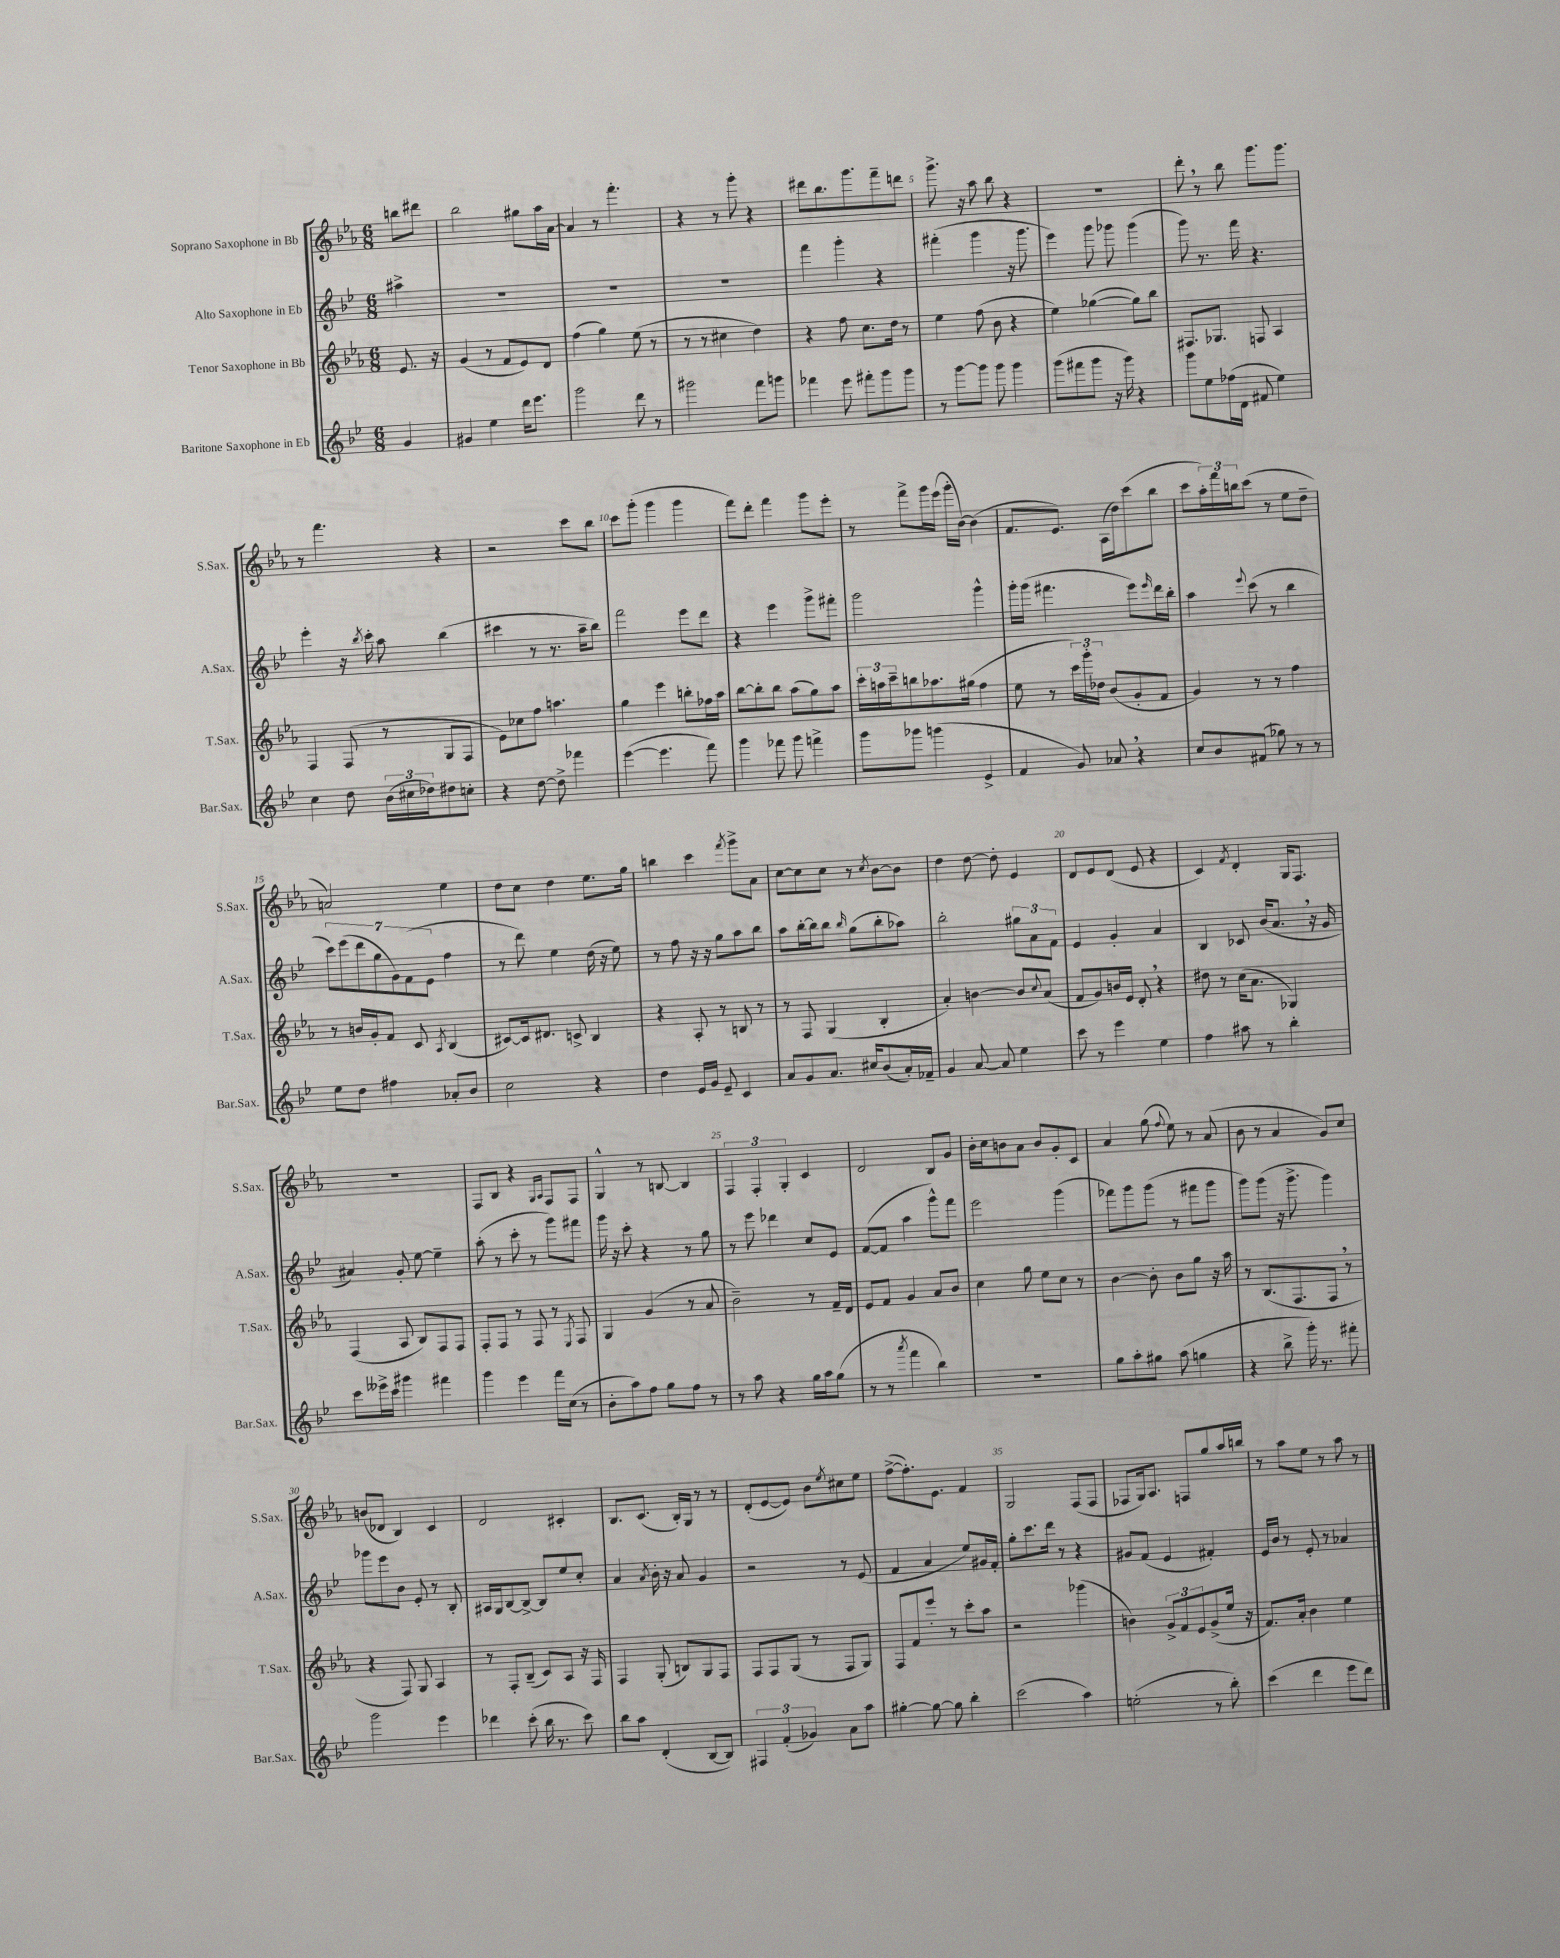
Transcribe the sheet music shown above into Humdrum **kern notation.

**kern	**kern	**kern	**kern
*staff4	*staff3	*staff2	*staff1
*clefG2	*clefG2	*clefG2	*clefG2
*k[b-e-]	*k[b-e-a-]	*k[b-e-]	*k[b-e-a-]
*M6/8	*M6/8	*M6/8	*M6/8
4g/	8.e-/	4aa#^\	8bb\L
.	.	.	8ddd#\J
.	16r	.	.
=	=	=	=
4g#/	(4g/	2.r	2bb-\
4ee-\	8r	.	.
.	8f/L	.	.
16ddd\LK	8e-/)	.	8gg#\L
8.eee-\J	.	.	.
.	8d/J	.	16aa-\L
.	.	.	[16a-\JJ
=	=	=	=
2ggg\	(4ff\	2.r	4a-/]
.	4gg\)	.	8r
.	.	.	4.fff'\
8ddd\	(8ee-\	.	.
8r	8r	.	.
=	=	=	=
2ggg#\	8r	2.r	4r
.	8r	.	.
.	4cc#\	.	8r
.	.	.	8ggg'\
8fff\L	4dd\)	.	4r
8ggg\J	.	.	.
=	=	=	=
4fff-\	4r	4fff\	8ddd#\L
.	.	.	8.bb-\
8eee-\	8ff\	4ggg'\	.
.	.	.	8.ggg\
8fff#'\L	8.cc\L	.	.
8ggg\	.	4r	8fff~\
.	16dd\Jk	.	.
8ggg\J	8r	.	8ddd\J
=	=	=	=
8r	4ee-\	(4fff#'\	8.ggg^\
[8ggg\L	.	.	.
.	.	.	16r
8ggg\]J	(8ff\	4ggg\	8aa-\
8ggg\	8b-\	.	8bb-\
4ggg\	4r	16r	4r
.	.	8.ggg\	.
=	=	=	=
(8ggg\L	4ee-\)	4eee-\)	2.r
8fff#\	.	.	.
8ggg\J	([4gg-\	8ggg\	.
16r	.	8ggg-\	.
16ggg\)	.	.	.
4r	8gg-\]L)	(4ggg-\	.
.	8bb-\J	.	.
=	=	=	=
8ggg\L	8.F#/L	8ggg\)	8ddd'\
8ee-\	.	8.r	8r
.	8.G-/J	.	.
(16ff-\L	.	.	8bb-\
16d\JJ	.	16fff\	.
8f#/	8F/	4.r	8.ggg\L
4ee-\)	4A-/	.	.
.	.	.	8.ggg\J
=	=	=	=
4cc\	4F/	4eee-'\	8r
.	.	.	4.fff\
8dd\	(8F/	16r	.
.	.	8qbb-/	.
.	.	16ccc'\	.
(24b-\LL	8r	8aa\	.
24cc#\	.	.	.
24dd-\J)	.	.	.
8dd#\	8G/L	(4bb-\	4r
8cc'\J	8F/J	.	.
=	=	=	=
4r	8e-\L)	4ccc#\	2r
.	8cc-\	.	.
[8dd\	8ff\J	8r	.
8dd^\]	4.aa\	8.r	.
4fff-\	.	.	8ccc\L
.	.	16aa~\LK	.
.	.	8bb-\J)	8bb-\J
=	=	=	=
([4eee-\	4gg\	2fff\	8ccc\L
.	.	.	(8ggg'\J
4.eee-\]	4eee-\	.	4ggg\
.	8bb'\L	8eee-\L	4ggg\
8fff\)	16ff-\L	8ddd\J	.
.	16aa-\JJ	.	.
=	=	=	=
4ggg\	[8bb-\L	4r	8fff\L)
.	8bb-'\]	.	8ddd'\J
8fff-\	8bb-\J	4eee-\	4fff\
8ggg\	(8aa-\L	.	.
4fff^\	8gg\)	8ggg^\L	8ggg\L
.	8aa-\J	8fff#'\J	8eee-'\J
=	=	=	=
8ggg\L	24ccc'\LL	2ggg\	8r
.	24aa\	.	.
.	24ccc~\J	.	.
8ggg-\J	8bb\	.	8fff^\L
(4ggg\	8.aa-\	.	16ggg\L
.	.	.	(16eee-\JJ
.	.	.	16ggg'\LL
.	(16gg#\Jk	.	[16b-\JJ)
4e-^/	4ff\	4ggg^^\	(4b-\]
=	=	=	=
4f/	8ee-\	16ggg'\LL	8.f/L
.	.	(16ggg\JJ	.
.	8r	4.fff#\	.
.	.	.	8.e-/J)
8g/)	24ccc\LL)	.	.
.	24ggg'\	.	.
.	24dd-\JJ	.	.
8a-/	(8b-/L	.	(16A-\LL
.	.	.	16dd\J)
4r	8g'/	8eee-\L)	(8ccc\
.	.	16qqeee-/	.
.	8f/J	16ddd\L	8bb-\J
.	.	16bb-'\JJ	.
=	=	=	=
8cc/L	4g/)	4aa\	8ccc\L
8b-/	.	.	24aa-'\L)
.	.	.	24fff\
.	.	.	24bb\J
.	.	8qqeee-/	.
(8f#/J	8r	(8ccc\	(8ccc\J
8gg-\)	8r	8r	8r
8r	4ff\	4bb-\	8ee-\L
8r	.	.	8dd~\J
=	=	=	=
8ee-\L	8r	14ccc\L)	2a/)
.	.	(14eee-\	.
8dd\J	16b/LL	.	.
.	.	14ddd\	.
.	16g'/J	.	.
.	.	14gg\	.
4ff#\	8f/J	.	.
.	.	14g\)	.
.	.	(14f\	.
.	8c/	.	.
.	.	14e-\J	.
.	8qA-/	.	.
8a-'/L	(4B-/	4ff\	4ee-\
8b-/J	.	.	.
=	=	=	=
2cc\	[8c#/L)	8r	8dd\L
.	16c#/]k	8ddd\)	8cc\J
.	8.d#/J	.	.
.	.	4ee-\	4dd\
.	8c^/	.	.
4r	4B-/	(16dd\	8.ee-\L
.	.	16r	.
.	.	8ee-\)	.
.	.	.	16gg\Jk
=	=	=	=
4dd\	4r	8r	4bb\
.	.	8ff\	.
16e-/LL	8A-'/	16r	4ccc\
16g/JJ	.	16r	.
8e-~/	8r	8gg\L	.
.	.	.	8qfff/
4c/	8B/	8aa\	8ggg^\L
.	8r	8bb-\J	8a-\J
=	=	=	=
8a/L	8r	8aa\L	[8cc\L
8g/	8F/	[16bb-'\L	8cc\]
.	.	16bb-\]J	.
8.a/J	(4G/	8bb-\J	8cc\J
.	.	16qqbb-/	.
.	.	(8gg\L	8r
16cc#/LK	.	.	.
.	.	.	8qcc/
(8b-/	4B-'/	8bb-'\	[8b-\L
16a'/L)	.	8aa-\J)	8b-\]J
16f-~/JJ	.	.	.
=	=	=	=
4g/	4a-'/)	2bb-'\	4dd\
[8a/	[4b\	.	[8dd\
8a/]	.	.	8dd'\]
4ee-\	8b/]L	12gg#\L	4e-/
.	.	12a\	.
.	8qqcc/	.	.
.	(8a-/J	.	.
.	.	12f\J	.
=	=	=	=
8ccc\	8f/L	4e-/	8d/L
8r	8g/)	.	8e-/
4eee-\	16b/L	4g'/	(8d/J
.	16e-/JJ	.	.
.	8d'/	.	8e-/
4ee-\	4r	4a/	4r
=	=	=	=
4ff\	8dd#\	4B-/	4c/)
.	8r	.	.
.	.	.	8qf/
8aa#\	(16cc\LK	8c-/	4d'/
.	8.a-\J	.	.
8r	.	(16b-/LK	.
.	.	8.a/J	.
4bb-'\	4G-/)	.	16G/LK
.	.	.	8.F/J
.	.	16r	.
.	.	16g/	.
=	=	=	=
8ccc\L	(4F/	4a#/)	2.r
16eee--^\L	.	.	.
16ccc\JJ	.	.	.
4ggg#\	8A-/	8g'/	.
.	8B-/L)	[8ee-\	.
4fff#\	8F/	4ee-~\]	.
.	8F/J	.	.
=	=	=	=
4ggg\	8F'/L	(8aa'\	8F/L
.	8F/J	8r	8B-/J
4eee-\	8r	8ccc'\	4r
.	8F/	8r	.
.	.	.	16qqG/LL
.	.	.	16qqA-/JJ
16fff\LL	8r	8ggg\L)	8F/L
(16cc\JJ	.	.	.
.	8qE-/	.	.
8r	8F/	8fff#\J	8F/J
=	=	=	=
8b-'\L	4G/	16ggg\	4G^^/
.	.	16r	.
8aa\)	.	8ccc'\	.
8ff\J	(4g/	4r	8r
8gg\L	.	.	[8B/
8ff\J	8r	8r	4B/]
8r	8a-/	8gg\	.
=	=	=	=
8r	2b-~\)	8r	6F/
8aa\	.	8eee-\	.
.	.	.	6F'/
4r	.	4ddd-\	.
.	.	.	6G'/
16gg\LL	8r	8cc/L	4c/
16aa\J	.	.	.
(8gg\J	16f~/LL	8e-/J	.
.	16d/JJ	.	.
=	=	=	=
8r	8e-/L	([8f/L	2d/
8r	8f/J	8f/]J	.
8qaaa/	.	.	.
4fff\	4g/	4aa\	.
4bb-\)	8a-/L	8ggg^^\L)	8B-/L
.	8b-/J	8fff\J	8g/J
=	=	=	=
2.r	4cc\	2eee-\	16b-'\LL
.	.	.	16cc\J
.	.	.	8b\
.	8gg\	.	8a-\J
.	8ee-\L	.	8b/L
.	8cc\J	(4ggg\	8g'/
.	8r	.	8c/J
=	=	=	=
8gg\L	[4b-\	8fff-\L)	4a-/
8aa'\	.	8ggg\	.
8gg#\J	8b-'\]	(8ggg\J	(8gg\
.	.	.	8qqff/
(8aa\	8b-\L	8r	8ee-\)
4gg\	8gg\J	8fff#\L	8r
.	16r	8ggg\J	(8a-/
.	16aa-\	.	.
=	=	=	=
4r	8r	8ggg\L)	8b-\
.	(8.B-/L	(8ggg\J	8r
8bb-^\	.	16r	4a-/
.	8.F/	8.ggg^\	.
16ggg'\)	.	.	.
8.r	.	.	.
.	8F/J	4ggg\)	8g/L)
8fff#'\	8r	.	8cc/J
=	=	=	=
2ggg\	4r	8ggg-\L	(8b/L
.	.	8eee-\	8d-/J
.	8F/)	8b-\J	4B-/)
.	8G/	8e-'/	.
4eee-\	4A-/	8r	4c/
.	.	8B-'/	.
=	=	=	=
4ddd-\	8r	16A#/LL	2d/
.	.	16G/J	.
.	8F'/L	[8B-/	.
(8ccc'\	(8B-~/J	8B-^/_J	.
16bb-\	8c/L)	8B-/]L	.
8.r	.	.	.
.	8A-/J	8ee-/	4c#'/
8ccc\)	16r	8cc'/J	.
.	16F/	.	.
=	=	=	=
8bb-\L	4F/	4a/	8.B-/L
8aa\J	.	.	.
.	.	.	(8.c/J
.	.	8qa/	.
(4d'/	(8G'/	16b-'\	.
.	.	16r	.
.	8B/L)	8a/	16B-'/LL)
.	.	.	16G/JJ
[8B-/L	8G/	4g/	8r
8B-/]J)	8F/J	.	8r
=	=	=	=
6F#/	8F/L	2r	(8d'/L
.	8F/	.	[8e-/
(6f'/	.	.	.
.	(8G/J	.	8e-/]J)
6g-/)	.	.	.
.	8r	.	8b-\L
.	.	.	8qee-/
8a\L	8F/L	8r	8cc#\
8aa\J	8G/J)	(8e-/	8ee-\J
=	=	=	=
[4gg#'\	8F/L	4f/	([8ff^\L
.	8f/	.	8.ff'\])
8gg#\_	8eee-'/J	4a/	.
.	.	.	8.e-\J
8gg#\]	8r	.	.
4bb-'\	8ccc'\L	8ee-/L)	4f/
.	8aa-\J	16g#/L	.
.	.	16f'/JJ	.
=	=	=	=
(2ccc\	2r	8gg'\L	2G/
.	.	8.ccc\	.
.	.	16ddd\Jk	.
.	.	8r	.
4aa\)	(4ggg-\	4r	(8F/L
.	.	.	8F/J
=	=	=	=
(2ee'\	4b\)	8g#/L	8F-/L
.	.	(8f/J	16G/k)
.	.	.	8.A-/J
.	12g^/L	4e-/	.
.	12f/	.	.
.	.	.	8F/L
.	12e-/	.	.
8r	(8g^/	4f#'/)	8gg/
8bb-'\)	16ee-/Jk	.	16aa-/L
.	16r	.	16bb/JJ
=	=	=	=
(4ccc\	8.f/L)	16e-/LL	8r
.	.	16b-/JJ	.
.	.	8r	8aa-\L
.	16a-'/Jk	.	.
4ddd\	4b-\	8e-'/	8ee-\J
.	.	8r	8r
8eee-\L	4ee-\	4a-/	8aa-\
8ddd\J)	.	.	8r
==	==	==	==
*-	*-	*-	*-
